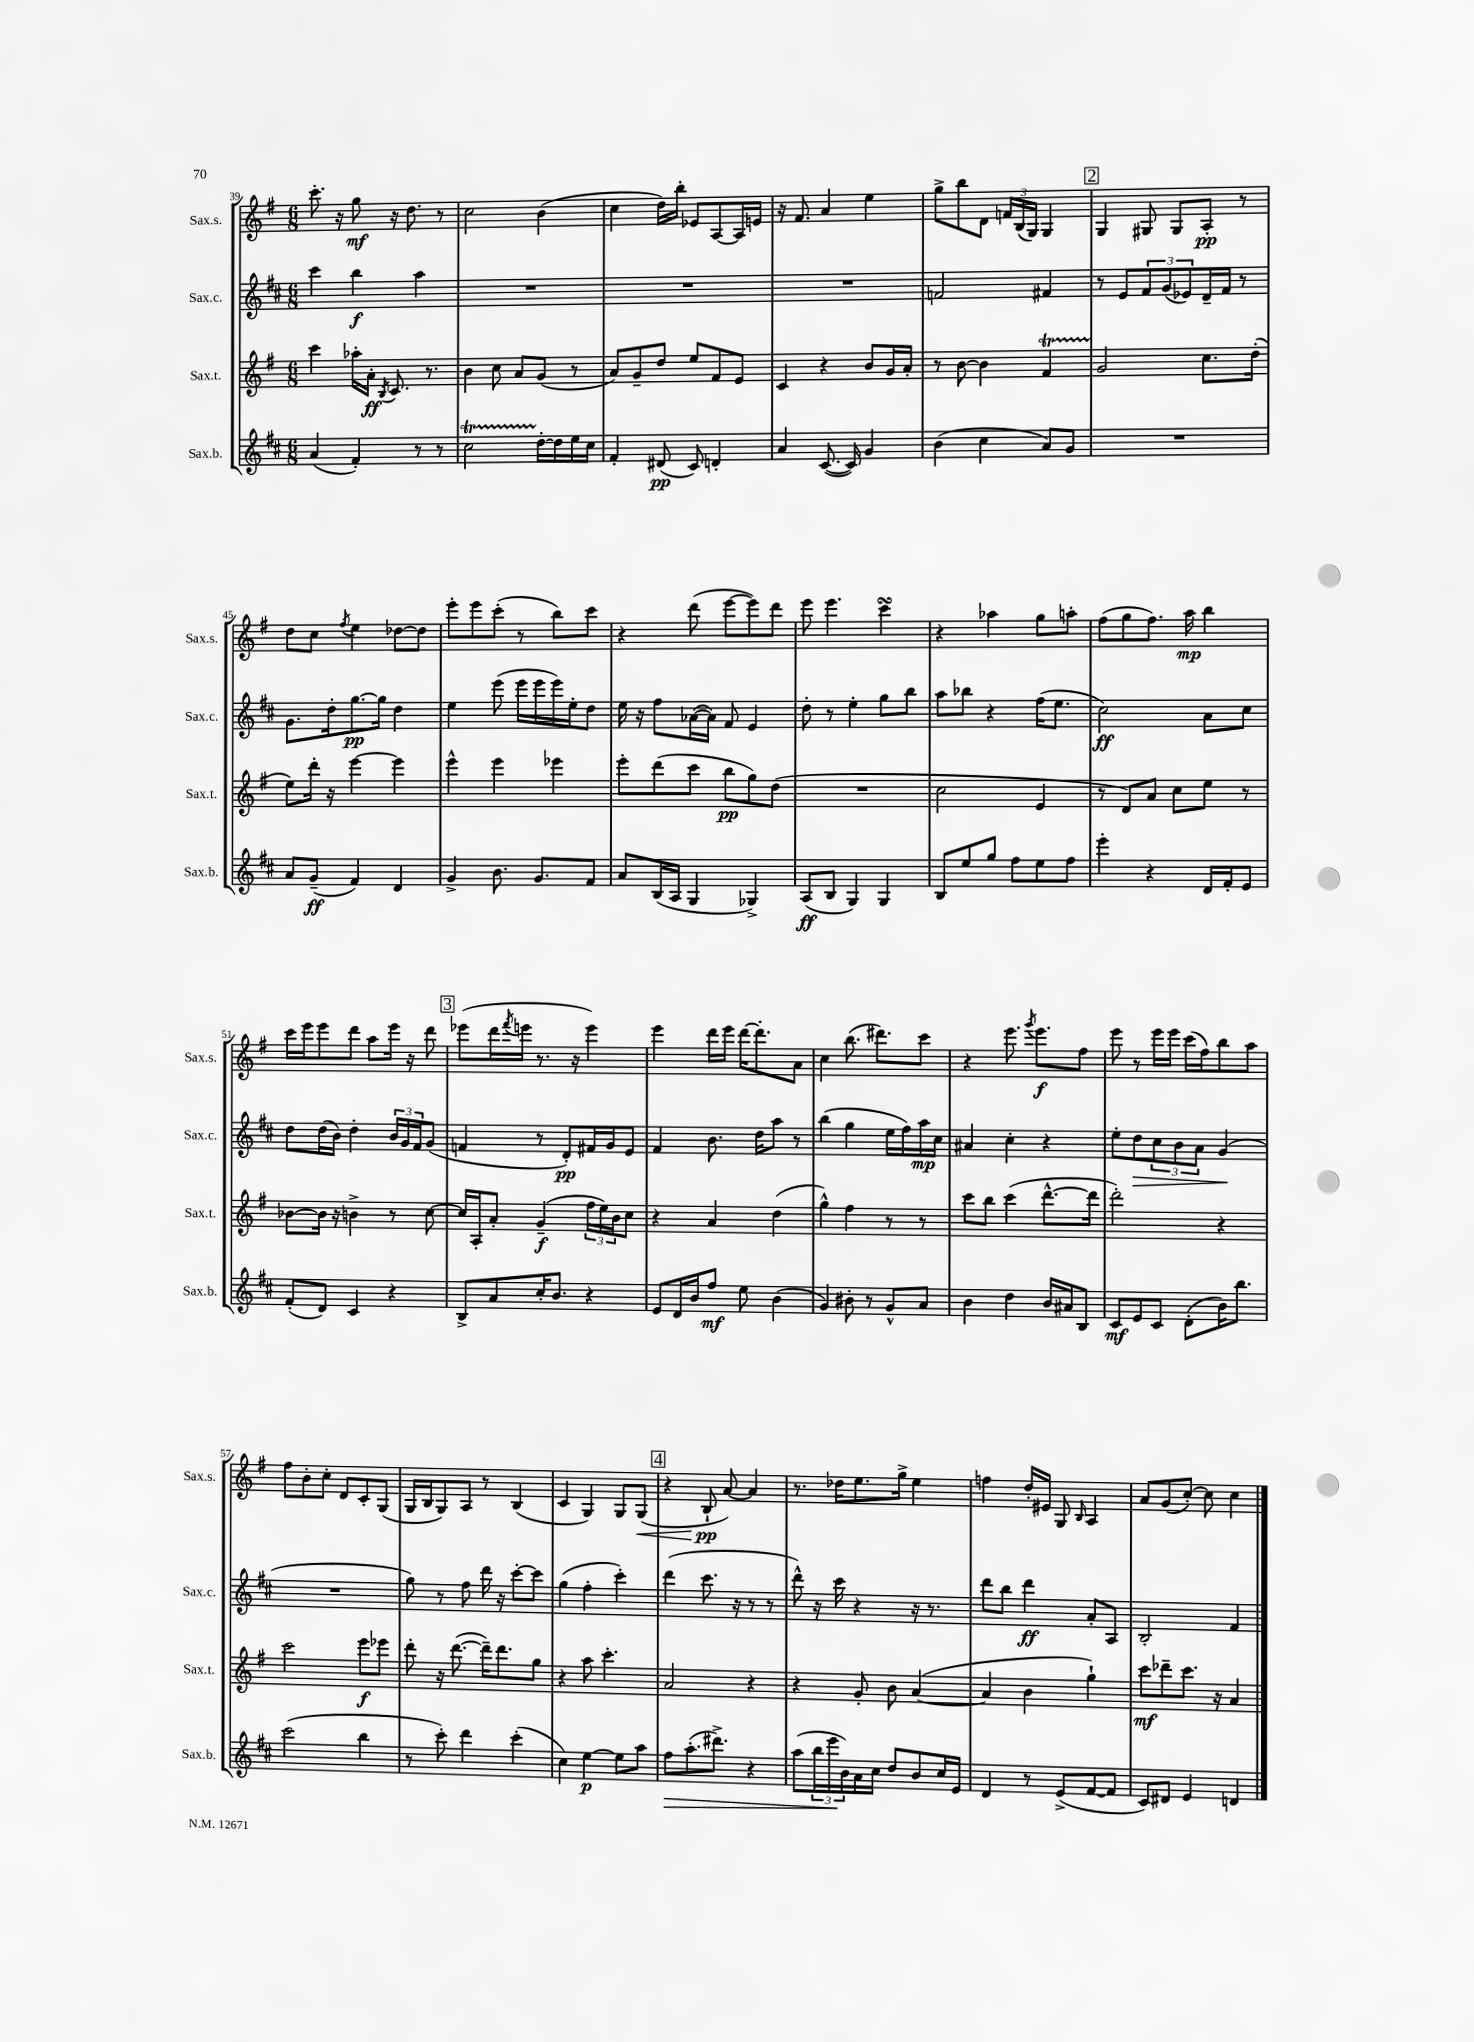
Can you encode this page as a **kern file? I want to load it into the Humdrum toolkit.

**kern	**dynam	**kern	**dynam	**kern	**dynam	**kern	**dynam
*part4	*part4	*part3	*part3	*part2	*part2	*part1	*part1
*staff4	*staff4	*staff3	*staff3	*staff2	*staff2	*staff1	*staff1
*I"Sax.b.	*	*I"Sax.t.	*	*I"Sax.c.	*	*I"Sax.s.	*
*I'Sax.b.	*	*I'Sax.t.	*	*I'Sax.c.	*	*I'Sax.s.	*
*clefG2	*	*clefG2	*	*clefG2	*	*clefG2	*
*k[f#c#]	*	*k[f#]	*	*k[f#c#]	*	*k[f#]	*
*M6/8	*	*M6/8	*	*M6/8	*	*M6/8	*
=39	=39	=39	=39	=39	=39	=39	=39
(4a/	.	4ccc\	.	4ccc#\	.	8.ccc'\	.
.	.	.	.	.	.	16r	.
4f#'/)	.	16aa-X'\LL	.	4bb\	f	8gg\	mf
.	.	16a'\JJ	ff	.	.	.	.
.	.	8qB/	.	.	.	.	.
.	.	8.c/	.	.	.	16r	.
.	.	.	.	.	.	8.dd\	.
8r	.	.	.	4aa\	.	.	.
.	.	8.r	.	.	.	.	.
8r	.	.	.	.	.	8r	.
=40	=40	=40	=40	=40	=40	=40	=40
2cc#t\	.	4b\	.	2.r	.	2cc\	.
.	.	8cc\	.	.	.	.	.
.	.	8a/L	.	.	.	.	.
[16dd'\LL	.	(8g/J	.	.	.	(4b\	.
16dd\]	.	.	.	.	.	.	.
16ee\	.	8r	.	.	.	.	.
16cc#\JJ	.	.	.	.	.	.	.
=41	=41	=41	=41	=41	=41	=41	=41
4f#'/	.	8a/L)	.	2.r	.	4cc\	.
.	.	8g~/	.	.	.	.	.
(8d#X/	pp	8dd/J	.	.	.	16dd\LL)	.
.	.	.	.	.	.	16bb'\JJ	.
8c#/)	.	8ee/L	.	.	.	8e-X/L	.
4dn'/	.	8f#/	.	.	.	[8A/	.
.	.	8e/J	.	.	.	16A/L]	.
.	.	.	.	.	.	16en/JJ	.
=42	=42	=42	=42	=42	=42	=42	=42
4a/	.	4c/	.	2.r	.	16r	.
.	.	.	.	.	.	8.f#/	.
([8.c#/	.	4r	.	.	.	4a/	.
16c#/])	.	.	.	.	.	.	.
4g/	.	8b/L	.	.	.	4ee\	.
.	.	16g/L	.	.	.	.	.
.	.	16a'/JJ	.	.	.	.	.
=43	=43	=43	=43	=43	=43	=43	=43
(4b\	.	8r	.	2fn/	.	8gg^\L	.
.	.	[8b\	.	.	.	8bb\	.
4cc#\	.	4b\]	.	.	.	8d\J	.
.	.	.	.	.	.	24fn/LL	.
.	.	.	.	.	.	(24B/	.
.	.	.	.	.	.	24G/JJ)	.
8a/L)	.	4f#t/	.	4f#X/	.	4G/	.
8g/J	.	.	.	.	.	.	.
!!LO:REH:place=s1:t=2
=44	=44	=44	=44	=44	=44	=44	=44
2.r	.	2g/	.	8r	.	4G/	.
.	.	.	.	8e/L	.	.	.
.	.	.	.	12f#/	.	8G#X/	.
.	.	.	.	(12g/	.	.	.
.	.	.	.	.	.	8G#/L	.
.	.	.	.	12e-X/)	.	.	.
.	.	8.cc\L	.	16d~/L	.	8A'/J	pp
.	.	.	.	16f#/JJ	.	.	.
.	.	.	.	8r	.	8r	.
.	.	(16dd'\Jk	.	.	.	.	.
!!LO:LB:g=z
=45	=45	=45	=45	=45	=45	=45	=45
8a/L	.	8ee\L)	.	8.g\L	.	8dd\L	.
(8g~/J	ff	16ddd'\Jk	.	.	.	8cc\J	.
.	.	16r	.	16dd'\k	.	.	.
.	.	.	.	.	.	8qff#/	.
4f#/)	.	[4eee\	.	[8.gg\	pp	4ee\	.
.	.	.	.	16gg\Jk]	.	.	.
4d/	.	4eee\]	.	4dd\	.	[8dd-X\L	.
.	.	.	.	.	.	8dd-\J]	.
=46	=46	=46	=46	=46	=46	=46	=46
4g^/	.	4eee^^\	.	4ee\	.	8eee'\L	.
.	.	.	.	.	.	8eee\	.
8.b\	.	4eee\	.	(8eee\	.	(8ccc'\J	.
.	.	.	.	16eee\LL	.	8r	.
8.g/L	.	.	.	16eee\	.	.	.
.	.	4eee-X\	.	16eee\)	.	8bb\L)	.
.	.	.	.	16ee'\J	.	.	.
8f#/J	.	.	.	8dd\J	.	8ccc\J	.
=47	=47	=47	=47	=47	=47	=47	=47
8a/L	.	8eee'\L	.	16ee\	.	4r	.
.	.	.	.	16r	.	.	.
(16B/L	.	(8ddd\	.	8ff#\L	.	.	.
16A/JJ	.	.	.	.	.	.	.
4G/	.	8ccc\J	.	([16a-X\L	.	(8ddd\	.
.	.	.	.	16a-\JJ])	.	.	.
.	.	8bb\L	pp	8f#/	.	[8eee\L	.
4G-X^/)	.	8gg\)	.	4e/	.	8eee\])	.
.	.	(8dd\J	.	.	.	8ddd\J	.
=48	=48	=48	=48	=48	=48	=48	=48
(8A/L	ff	2.r	.	8dd'\	.	8eee\	.
8B/J	.	.	.	8r	.	4.eee\	.
4G/)	.	.	.	4ee'\	.	.	.
4G/	.	.	.	8gg\L	.	4cccsSSs\	.
.	.	.	.	8bb\J	.	.	.
=49	=49	=49	=49	=49	=49	=49	=49
8B/L	.	2cc\	.	8aa\L	.	4r	.
8ee/	.	.	.	8bb-X\J	.	.	.
8gg/J	.	.	.	4r	.	4aa-X\	.
8ff#\L	.	.	.	.	.	.	.
8ee\	.	4e/	.	(16ff#\KL	.	8gg\L	.
.	.	.	.	8.ee\J	.	.	.
8ff#\J	.	.	.	.	.	8aan'\J	.
=50	=50	=50	=50	=50	=50	=50	=50
4eee'\	.	8r	.	2cc#\)	ff	(8ff#\L	.
.	.	8d/L)	.	.	.	8gg\	.
4r	.	8a/J	.	.	.	8.ff#\J)	.
.	.	8cc\L	.	.	.	.	.
.	.	.	.	.	.	16aa\	mp
16d/LL	.	8ee\J	.	8a\L	.	4bb\	.
16f#'/J	.	.	.	.	.	.	.
8e/J	.	8r	.	8cc#\J	.	.	.
!!LO:LB:g=z
=51	=51	=51	=51	=51	=51	=51	=51
(8f#'/L	.	[8b-X\L	.	8dd\L	.	16ccc\LL	.
.	.	.	.	.	.	16eee\J	.
8d/J)	.	16b-\Jk]	.	(16dd\L	.	8eee\	.
.	.	16r	.	16b\JJ)	.	.	.
4c#/	.	4bn^\	.	4dd'\	.	8ddd\J	.
.	.	.	.	.	.	8aa\L	.
4r	.	8r	.	24b/LL	.	16eee\Jk	.
.	.	.	.	24g/	.	.	.
.	.	.	.	.	.	16r	.
.	.	.	.	24f#/J	.	.	.
.	.	[8cc\	.	(8g/J	.	8ddd\	.
!!LO:REH:place=s1:t=3
=52	=52	=52	=52	=52	=52	=52	=52
8B^/L	.	16cc/LL]	.	4fn/	.	(8eee-X\L	.
.	.	16A'/J	.	.	.	.	.
8a/	.	8a'/J	.	.	.	16ddd\L	.
.	.	.	.	.	.	8qfff#/	.
.	.	.	.	.	.	16eeen\JJ	.
16cc#'/K	.	(4g~/	f	8r	.	8.r	.
8.b/J	.	.	.	.	.	.	.
.	.	.	.	8d'/L)	pp	.	.
.	.	.	.	.	.	16r	.
4r	.	24ff#\LL	.	16f#X/L	.	4eee\)	.
.	.	24ee\)	.	.	.	.	.
.	.	.	.	16g/J	.	.	.
.	.	24b\J	.	.	.	.	.
.	.	8cc\J	.	8e/J	.	.	.
=53	=53	=53	=53	=53	=53	=53	=53
8e/L	.	4r	.	4f#/	.	4eee\	.
16d/L	.	.	.	.	.	.	.
16b/J	.	.	.	.	.	.	.
8ff#/J	mf	4a/	.	8.b\	.	16ddd\LL	.
.	.	.	.	.	.	16eee\JJ	.
8ee\	.	.	.	.	.	[16ddd\KL	.
.	.	.	.	16dd\KL	.	8.ddd'\]	.
(4b\	.	(4dd\	.	8aa\J	.	.	.
.	.	.	.	8r	.	8a\J	.
=54	=54	=54	=54	=54	=54	=54	=54
4g/)	.	4gg^^\)	.	(4bb\	.	4cc\	.
8b#X'\	.	4ff#\	.	4gg\	.	(8.bb\	.
8r	.	.	.	.	.	.	.
.	.	.	.	.	.	8.ddd#X\L)	.
8g^^/L	.	8r	.	16ee\LL	.	.	.
.	.	.	.	16ff#\)	.	.	.
8a/J	.	8r	.	16aa\	mp	8ccc\J	.
.	.	.	.	16cc#\JJ	.	.	.
=55	=55	=55	=55	=55	=55	=55	=55
4b\	.	8ccc\L	.	4a#X/	.	4r	.
.	.	8bb\J	.	.	.	.	.
4dd\	.	(4ccc\	.	4cc#'\	.	8.eee\	.
.	.	.	.	.	.	8qggg/	.
.	.	.	.	.	.	8.eee\L	f
16b/LL	.	[8.ddd^^\L	.	4r	.	.	.
16a#X/J	.	.	.	.	.	.	.
8B/J	.	.	.	.	.	8ff#\J	.
.	.	16ddd\Jk]	.	.	.	.	.
=56	=56	=56	=56	=56	=56	=56	=56
8c#/L	mf	2ddd'\)	.	8ee'\L	.	8eee\	.
!	!	!	!	!	!LO:HP:b	!	!
8e/	.	.	.	8dd\	>	8r	.
8c#/J	.	.	.	12cc#\	.	16eee\LL	.
.	.	.	.	.	.	16eee\JJ	.
.	.	.	.	12b\	.	.	.
(8d'\L	.	.	.	.	.	(16ccc\LL	.
.	.	.	.	12a\J	.	.	.
.	.	.	.	.	.	16ff#\J)	.
16b\K)	.	4r	.	(4g/	.	8bb\	.
8.bb\J	.	.	.	.	.	.	.
.	.	.	.	.	.	8aa\J	.
.	.	.	.	.	]	.	.
!!LO:LB:g=z
=57	=57	=57	=57	=57	=57	=57	=57
(2ccc#\	.	2ccc\	.	2.r	.	8ff#\L	.
.	.	.	.	.	.	8b'\	.
.	.	.	.	.	.	8cc'\J	.
.	.	.	.	.	.	8d/L	.
4bb\	.	8eee\L	f	.	.	8c'/	.
.	.	8eee-X\J	.	.	.	(8G/J	.
=58	=58	=58	=58	=58	=58	=58	=58
8r	.	8ddd'\	.	8gg\)	.	16G/LL	.
.	.	.	.	.	.	16B/J	.
8ccc#'\)	.	16r	.	8r	.	8G/)	.
.	.	([8.ddd\	.	.	.	.	.
4ddd\	.	.	.	8ff#\	.	8A/J	.
.	.	16ddd~\KL])	.	16ddd\	.	8r	.
.	.	8.ddd\	.	16r	.	.	.
(4ccc#'\	.	.	.	[8ccc#'\L	.	(4B/	.
.	.	8gg\J	.	8ccc#\J]	.	.	.
=59	=59	=59	=59	=59	=59	=59	=59
4cc#\)	.	4r	.	(4gg\	.	4c/	.
[4ee\	p	8aa\	.	4ff#'\	.	4G/)	.
.	.	4.ccc'\	.	.	.	.	.
8ee\L]	.	.	.	4ccc#'\)	.	8G/L	.
!	!	!	!	!	!	!	!LO:HP:b
8aa\J	.	.	.	.	.	(8G/J	<
!!LO:REH:place=s1:t=4
=60	=60	=60	=60	=60	=60	=60	=60
!	!LO:HP:b	!	!	!	!	!	!
8ff#\L	>	2a/	.	(4ddd\	.	4r	.
(8.aa'\	.	.	.	.	.	.	.
.	.	.	.	8.ccc#\	.	8B`/	pp
8.ddd#X^\J)	.	.	.	.	.	.	.
.	.	.	.	.	.	[8a/)	[
.	.	.	.	16r	.	.	.
4r	.	4r	.	8r	.	4a/]	.
.	.	.	.	8r	.	.	.
=61	=61	=61	=61	=61	=61	=61	=61
(8aa\L	.	4r	.	8ddd^^\)	.	8.r	.
24bb\L	.	.	.	16r	.	.	.
24eee\	.	.	.	.	.	.	.
.	.	.	.	16ccc#\	.	16dd-X\KL	.
24b\)	]	.	.	.	.	.	.
16a\	.	8g'/	.	4r	.	8.ee\	.
16cc#\JJ	.	.	.	.	.	.	.
8dd/L	.	8b\	.	.	.	.	.
.	.	.	.	.	.	16gg^\Jk	.
8b/	.	([4a/	.	16r	.	4ee\	.
.	.	.	.	8.r	.	.	.
16cc#/L	.	.	.	.	.	.	.
16e/JJ	.	.	.	.	.	.	.
=62	=62	=62	=62	=62	=62	=62	=62
4d/	.	4a/]	.	8ddd\L	.	4ffn\	.
.	.	.	.	8bb\J	.	.	.
8r	.	4b\	.	4ddd\	ff	16dd'/LL	.
.	.	.	.	.	.	16e#X/JJ	.
(8e^/L	.	.	.	.	.	8G/	.
.	.	.	.	.	.	16qqB/	.
[8f#/	.	4gg`\)	.	8a'/L	.	4A/	.
8f#/J]	.	.	.	8A/J	.	.	.
=63	=63	=63	=63	=63	=63	=63	=63
8c#/L)	.	8ccc\L	mf	2B'/	.	8a/L	.
8d#X/J	.	8ddd-X~\	.	.	.	(8g/	.
4e/	.	8.ccc\J	.	.	.	[8cc'/J)	.
.	.	.	.	.	.	8cc\]	.
.	.	16r	.	.	.	.	.
4dn/	.	4a/	.	4f#/	.	4cc\	.
==	==	==	==	==	==	==	==
*-	*-	*-	*-	*-	*-	*-	*-
